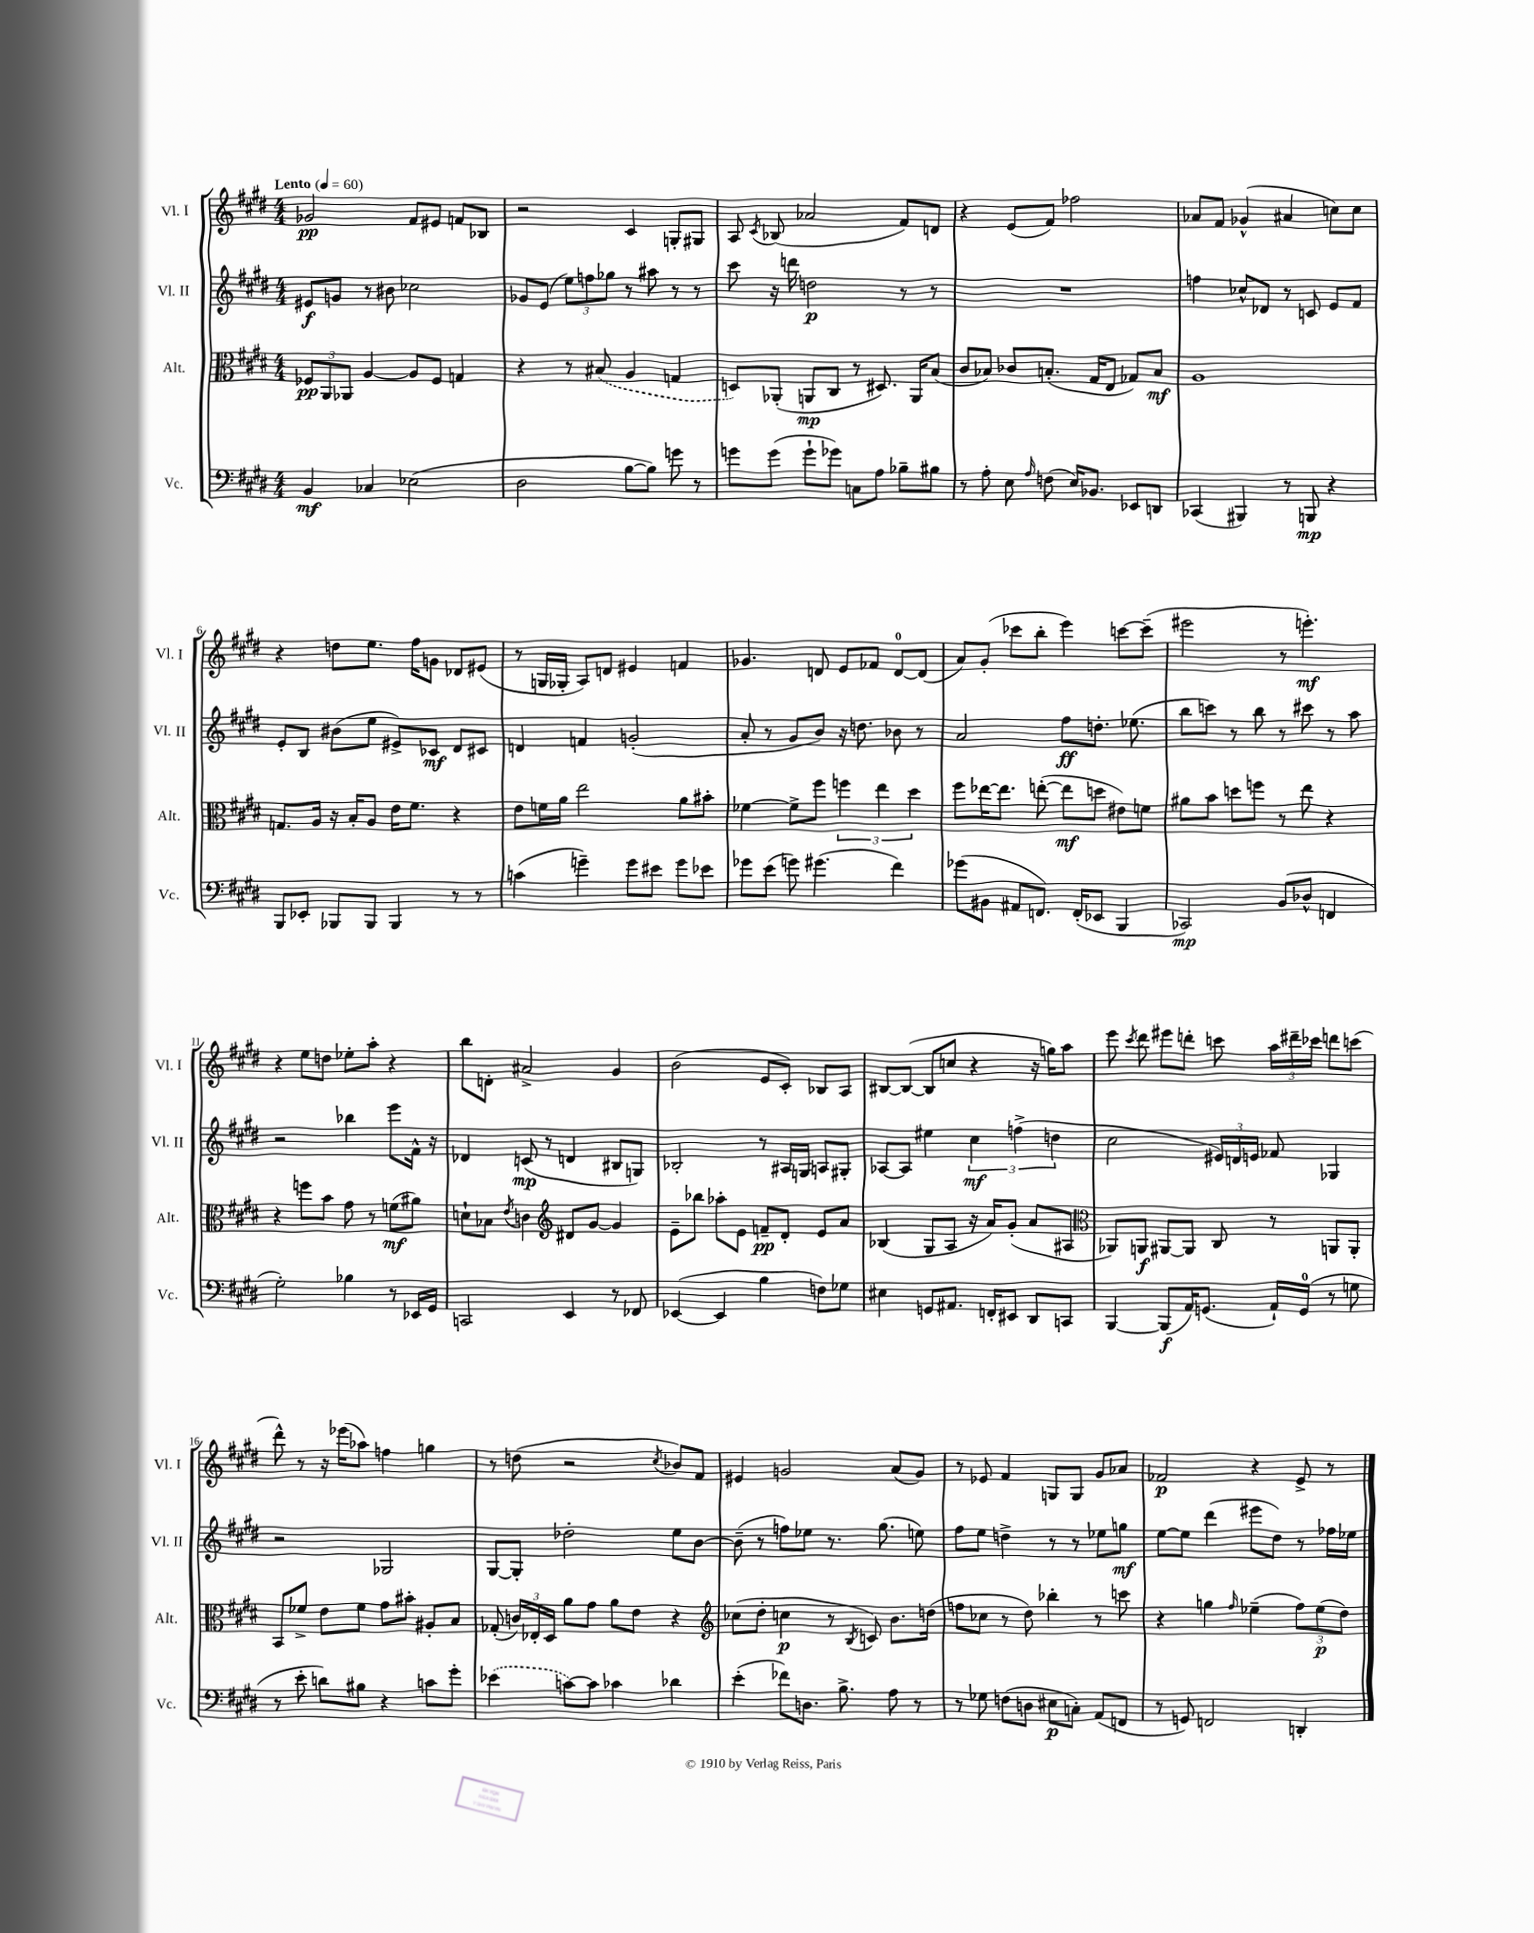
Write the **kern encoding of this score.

**kern	**kern	**kern	**kern
*staff4	*staff3	*staff2	*staff1
*clefF4	*clefC3	*clefG2	*clefG2
*k[f#c#g#d#]	*k[f#c#g#d#]	*k[f#c#g#d#]	*k[f#c#g#d#]
*M4/4	*M4/4	*M4/4	*M4/4
*MM60	*MM60	*MM60	*MM60
4BB	12F-	8e#	2g-
.	12AA	.	.
.	.	8g	.
.	12AA-	.	.
4C-	[4A	8r	.
.	.	8b#	.
(2E-	8A]	2cc-	8f#
.	8F-	.	8e#
.	4G	.	8f
.	.	.	8B-
=	=	=	=
2D#	4r	8g-	2r
.	.	(8e	.
.	8r	12ee)	.
.	.	12ff	.
.	(8B#	.	.
.	.	12gg-	.
[8B	4A	8r	4c#
8B])	.	8aa#	.
8g	4G	8r	8G'
8r	.	8r	8G#
=	=	=	=
8g	8D)	8ccc#	8A
.	.	.	8qc#
(8g	(8AA-'	16r	(8B-
.	.	16ddd	.
8g`	8AA	2dd	2a-
8g-)	8C#	.	.
8C	8r	.	.
8A	8.D#)	.	.
8B-~	.	8r	8f#)
.	16AA	.	.
8B#	(8B	8r	8d
=	=	=	=
8r	8c#	1r	4r
8A'	8B-)	.	.
8E	8c-	.	(8e
16qqA	.	.	.
(8F	(8.B'	.	8f#)
16E)	.	.	2ff-
8.BB-	16G#	.	.
.	8E	.	.
8EE-	8G-)	.	.
8DD	8B	.	.
=	=	=	=
(4CC-	1A	4ff	8a-
.	.	.	8f#
4BBB#)	.	8cc-^^	(4g-^^
.	.	8d-	.
8r	.	8r	4a#
8BBB	.	8c	.
4r	.	8e	8cc)
.	.	8f#	8cc
=	=	=	=
8BBB	8.G	8e'	4r
8EE-'	.	8B	.
.	16A	.	.
8BBB-	16r	(8b#	8dd
.	16B'	.	.
8BBB-	8A	8ee	8.ee
4BBB-	16e	8e#^)	.
.	8.f#	.	16ff#
.	.	8c-	8g
8r	4r	8d#	8d-
8r	.	8c#	(8e#
=	=	=	=
(4c	8e	4d	8r
.	16f	.	16G
.	16a	.	16G-'
4g~)	2ee	4f	8A)
.	.	.	8d
8g	.	(2g'	4e#
8e#	.	.	.
8g	8a	.	4f
8e-	8b#'	.	.
=	=	=	=
8g-	[4f-	8a'	4.g-
(8e	.	8r	.
8g)	8f-^]	8g#	.
(4.g#	8ff#	8b)	8d
.	6ff	16r	8e
.	.	8.dd	.
.	.	.	8f-
.	6ee	.	.
4f#)	.	8b-	[8d
.	6dd#	.	.
.	.	8r	(8d]
=	=	=	=
(8g-	8ff#	2a	8a)
8BB#	[16ee-	.	(8g#'
.	8.ee-]	.	.
8AA#	.	.	8ccc-
8.FF)	([8ee'	.	8bb'
.	8ee]	8ff#	4eee)
(16FF'	.	.	.
8EE-	8dd	8.dd'	.
4BBB	8e#)	.	[8ccc
.	.	(8.ee-	.
.	8f	.	(8ccc~]
=	=	=	=
2CC-)	8a#	8bb	2eee#
.	8b	8ccc)	.
.	8dd	8r	.
.	8ff	8bb	.
(8BB	8r	8r	8r
8D-^^	8ee	8ccc#	4.eee')
4FF	4r	8r	.
.	.	8aa	.
=	=	=	=
2G#')	4r	2r	4r
.	8ff	.	8ee
.	8b	.	8dd
4B-	8g#	4bb-	8ee-'
.	8r	.	8aa'
8r	(8f	8eee	4r
16EE-	8a#)	16f#^^	.
16GG#	.	16r	.
=	=	=	=
2CC	8d`	4d-	8bb
.	8B-	.	8d'
.	8qe	.	.
.	4c	(8c	2a#^
.	.	8r	.
*	*clefG2	*	*
4EE	8d#	4d	.
.	[8g#	.	.
8r	4g#]	8B#	4g#
8FF-	.	8G)	.
=	=	=	=
([4EE-	8e~	2B-'	(2b
.	8bb-	.	.
4EE-]	8aa-'	.	.
.	8e	.	.
4B	8f~	8r	8e
.	8d#'	16A#	8c#')
.	.	16G	.
8F)	8e	8A	8B-
8G-	8a	8G#'	8A
=	=	=	=
4E#	(4B-	[8A-	[8B#
.	.	8A-]	(8B#_
8GG	8G#	4ee#	8B#]
8.AA#	8A	.	8cc
.	16r	6cc#	4r
16FF'	16a)	.	.
8EE#	(8g#'	.	.
.	.	(6ff^	.
8DD#	8a	.	16r
.	.	.	16gg)
.	.	6dd	.
8CC	8A#	.	8aa
=	=	=	=
*	*clefC3	*	*
[4BBB	8AA-)	2cc#	8eee
.	.	.	8qccc#
.	8AA	.	8ddd#
(8BBB]	[8AA#	.	8eee#
16AA)	8AA#]	.	8ddd'
(8.GG	.	.	.
.	8C#	24e#)	8ccc
.	.	24d	.
.	.	24e	.
16AA`)	8r	8f-	24aa
.	.	.	24ddd#~
(16GG	.	.	.
.	.	.	24ccc-
8r	8AA	4G-	8ddd
8G	8AA'	.	(8ccc
=	=	=	=
8r	8BB	2r	8ddd#^^)
8e'	8f-^	.	8r
8d)	8e	.	16r
.	.	.	(16eee-
8B#	8f-	.	8aa-)
4r	8g#	2G-	4ff
.	8b#'	.	.
8c	8A#'	.	4gg
8g#'	8B	.	.
=	=	=	=
(4e-	(8G-'	[8G#	8r
.	24c)	8G#']	(8dd
.	24E-'	.	.
.	24D#	.	.
[8c)	8a	2dd-'	2r
8c]	8g#	.	.
4c-	8a	.	.
.	8e	.	.
.	.	.	8qcc#
4d-	4r	8ee	8b-)
.	.	[8b	8f#
=	=	=	=
*	*clefG2	*	*
(4e'	(8cc-	(8b~]	4e#
.	8dd#'	8r	.
8f-)	4cc	8ff)	2g
8.D	.	8ee-	.
.	8r	8.r	.
8.B^	.	.	.
.	8qB	.	.
.	8c)	.	.
.	.	(8.gg#	.
8A	8.b	.	(8a
8r	.	8ee)	8g)
.	(16dd	.	.
=	=	=	=
8r	8ff	8ff#	8r
8G-	8cc-	8ee	8e-
(8F	8r	4dd^	4f#
8D	8dd#)	.	.
8E#	4bb-'	8r	8G
8C')	.	8r	8G
(8AA	8r	8ee-	8g#
8FF	8ccc	8gg	8a-
=	=	=	=
8r	4r	[8ee	2f-
8GG)	.	8ee]	.
2FF	4gg	(4ddd#	.
.	16qqff#	.	.
.	(4ee-~	8eee#	4r
.	.	8dd#)	.
4DD'	12ff#)	8r	8e^
.	(12ee-	.	.
.	.	16ff-	8r
.	12dd#)	.	.
.	.	16ee-	.
==	==	==	==
*-	*-	*-	*-
